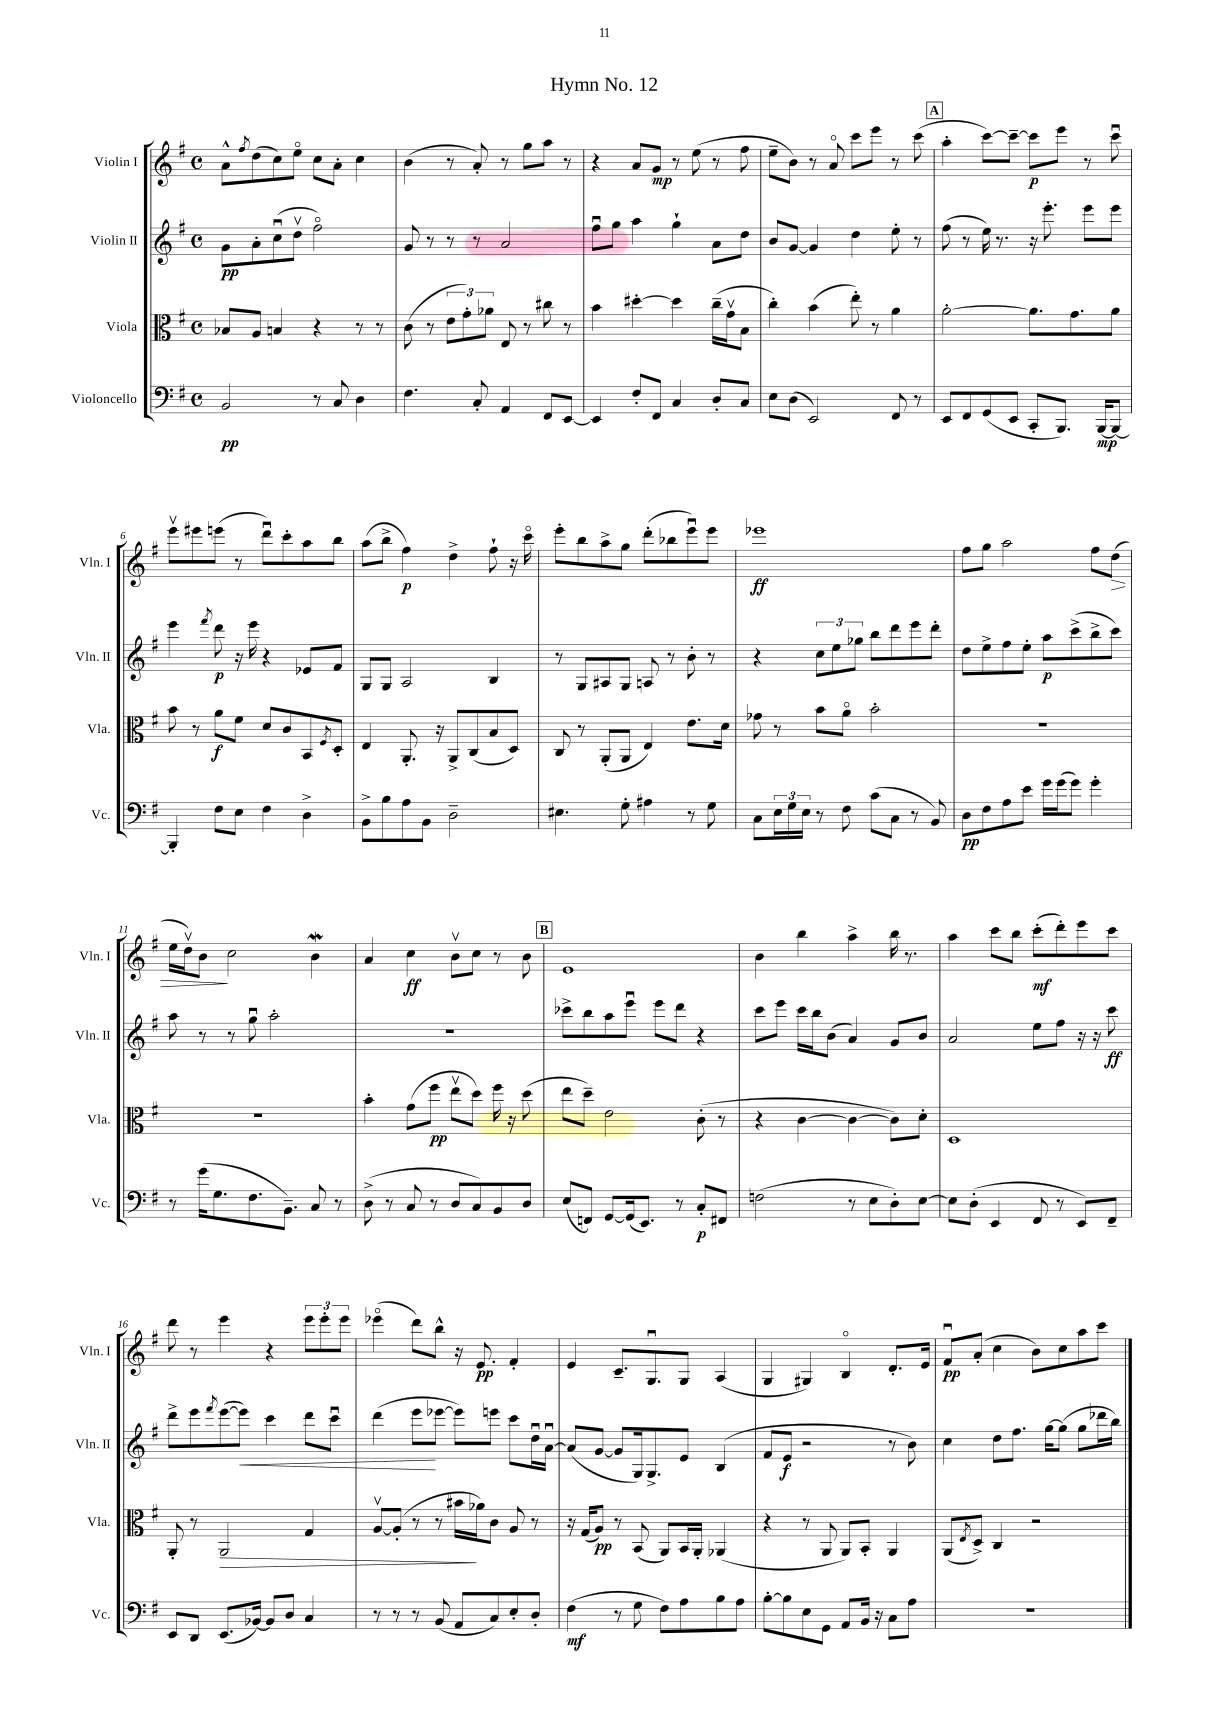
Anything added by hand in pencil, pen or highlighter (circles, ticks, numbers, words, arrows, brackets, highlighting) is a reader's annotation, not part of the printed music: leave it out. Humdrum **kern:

**kern	**kern	**kern	**kern
*staff4	*staff3	*staff2	*staff1
*clefF4	*clefC3	*clefG2	*clefG2
*k[f#]	*k[f#]	*k[f#]	*k[f#]
*M4/4	*M4/4	*M4/4	*M4/4
*met(c)	*met(c)	*met(c)	*met(c)
2BB	8B-	8g	8a^^
.	.	.	8qff#
.	8A	8a'	(8dd
.	4B	(8ccu	8cc)
.	.	8ddv	8eeo
8r	4r	2ff#o)	8cc
8C	.	.	8a'
4D	8r	.	4cc
.	8r	.	.
=	=	=	=
4.F#	(8c	8g	(4b
.	8r	8r	.
.	12e	8r	8r
.	12g')	.	.
8C'	.	8r	8a')
.	12a-	.	.
4AA	8E	2a	8r
.	8r	.	8gg
8FF#	8cc#	.	8aa
[8EE	8r	.	8r
=	=	=	=
4EE]	4b	8ff#u	4r
.	.	8gg	.
8F#'	[4dd#'	4aa	8a
8FF#	.	.	8g
4C	4dd#]	4gg`	8r
.	.	.	(8ee
8D'	(16cc~	8a	8r
.	16gv	.	.
8C	8B	8dd	8ff#
=	=	=	=
8E	4cc')	8b	8ee~
(8D	.	[8g	8b)
2EE)	(4b	4g]	8r
.	.	.	8ao
.	8ee')	4dd	8ccc
.	8r	.	8eee
8FF#	4a	8ee'	8r
8r	.	8r	(8ccc
=	=	=	=
8EE	[2a'	(8ff#	4aa'
8FF#	.	8r	.
(8GG	.	16ee)	[8ccc)
.	.	8.r	.
8EE	.	.	8ccc~_
8CC'	8.a]	16r	8ccc]
.	.	8.eee'	.
8.BBB)	.	.	8eee
.	8.g	.	.
.	.	8eee	8r
[16BBB	.	.	.
8BBB_	8a	8eee	8cccu
=	=	=	=
4BBB']	8b	4eee	8eeev
.	8r	.	8eee#
.	.	8qfff#	.
8F#	8a	8ddd	(8eee
8E	8f#	16r	8r
.	.	16eee	.
4F#	8d	4r	8dddu)
.	8c	.	8ccc'
4D^	8BB	8e-	8aa
.	8qF#	.	.
.	8D'	8f#	8bb
=	=	=	=
8BB^	4E	8G	(8aa
8B	.	8G	8bb^
8A	8.AA'	2A	4ff#)
8BB	.	.	.
.	16r	.	.
2D~	8AA^	.	4dd^
.	(8C	.	.
.	8B	4B	8ff#`
.	8D)	.	16r
.	.	.	16ccco
=	=	=	=
4.E#	8C	8r	8eee'
.	8r	8G	8bb
.	(8AA'	8A#	8aa^
8G'	8AA	8G	8gg
4A#	4E)	8A	(8ddd'
.	.	8r	8bb-
8r	8.e	8b'	8eeeu)
8G	.	8r	8eee
.	16d	.	.
=	=	=	=
8C	8g-	4r	1eee-
24E	8r	.	.
24G	.	.	.
24E	.	.	.
8r	8b	12cc	.
.	.	12ee	.
8F#	8ao	.	.
.	.	12gg-	.
(8c	2b'	8bb	.
8C	.	8ddd	.
8r	.	8eee	.
8BB)	.	8ddd'	.
=	=	=	=
8D	1r	8dd	8ff#
8F#	.	8ee^	8gg
8A	.	8ff#	2aa
8e	.	8ee'	.
16g	.	8aa	.
(16g	.	.	.
8g)	.	(8ccc^	.
4g'	.	8bb^	8ff#
.	.	8ccc)	(8dd
=	=	=	=
8r	1r	8aa	16ee
.	.	.	16ddv)
(16g	.	8r	8b
8.G	.	.	.
.	.	8r	2cc
8.F#	.	8ggu	.
.	.	2aa'	.
8.BB~)	.	.	.
8C	.	.	4b
8r	.	.	.
=	=	=	=
(8D^	4b'	1r	4a
8r	.	.	.
8C	(8g	.	4cc
8r	8ff#	.	.
8D	8eev	.	8bv
8C)	8dd)	.	8cc
8BB	16ff#	.	8r
.	16r	.	.
8D	(8dd	.	8b
=	=	=	=
(8E	8ee	8ccc-^	1e
8FF)	8dd~)	8bb	.
[8GG	2e	8aa	.
(16GG]	.	8eeeu	.
8.EE)	.	.	.
.	.	8eee	.
8r	.	8ddd	.
8C'	(8c'	4r	.
8FF#	8r	.	.
=	=	=	=
(2F	4r	8ccc	4b
.	.	8eee	.
.	[4c	16ccc	4bb
.	.	16bb	.
.	.	(8b	.
8r	4c_	4a)	4aa^
8E	.	.	.
8D')	8c])	8g	16bb
.	.	.	8.r
[8E	8d'	8b	.
=	=	=	=
8E]	1D	2a	4aa
(8D'	.	.	.
4EE	.	.	8ccc
.	.	.	8bb
8FF#	.	8ee	(8ccc'
8r	.	8ff#	8ddd')
8EE)	.	16r	8eee
.	.	16r	.
8FF#~	.	8ccc	8ccc
=	=	=	=
8EE	8AA'	8ddd^	8ddd
8DD	8r	8eee	8r
.	.	8qfff#	.
(8.EE	2AA	([8eee	4eee
.	.	8eee])	.
[16BB-)	.	.	.
8BB-]	.	4ccc	4r
8D	.	.	.
4C	4G	8ddd	12eee
.	.	.	12eee'
.	.	8cccu	.
.	.	.	12eee
=	=	=	=
8r	[8Av	(4ddd	(4eee-o
8r	(8A']	.	.
8r	8r	8eee	8ddd)
(8BB	8r	[8eee-	8bb^^
8AA	16b#	8eee-])	16r
.	16a-)	.	8.e
8C)	8c	8eee	.
8E'	8A	8ccc	4f#'
8D'	8r	16ddu	.
.	.	[16au	.
=	=	=	=
(4F#	16r	(8a]	4e
.	(16G	.	.
.	8A)	[8g	.
8r	8r	8g]	8.c~
8G	(8BB	16G)	.
.	.	8.G^	8.Gu
8F#)	8AA)	.	.
8A	16BB	8e	8G
.	16AA'	.	.
8B	(4AA-	(4B	(4A
8A	.	.	.
=	=	=	=
[8B'	4r	8f#	4G
8B]	.	8e	.
8E	8r	2r	4G#)
8GG	8AA	.	.
8AA	8AA)	.	4Bo
16BB	8BB'	.	.
16r	.	.	.
8C	4AA	8r	8.d'
8A	.	8b)	.
.	.	.	16e
=	=	=	=
1r	(8AA	4cc	8f#u
.	8qE	.	.
.	8D^)	.	(8a'
.	4C	8dd	4cc
.	.	8.ff#	.
.	2r	.	8b)
.	.	[16gg	.
.	.	(8gg]	8cc
.	.	8gg	8aa
.	.	16ddd-	8ccc
.	.	16bb)	.
==	==	==	==
*-	*-	*-	*-
